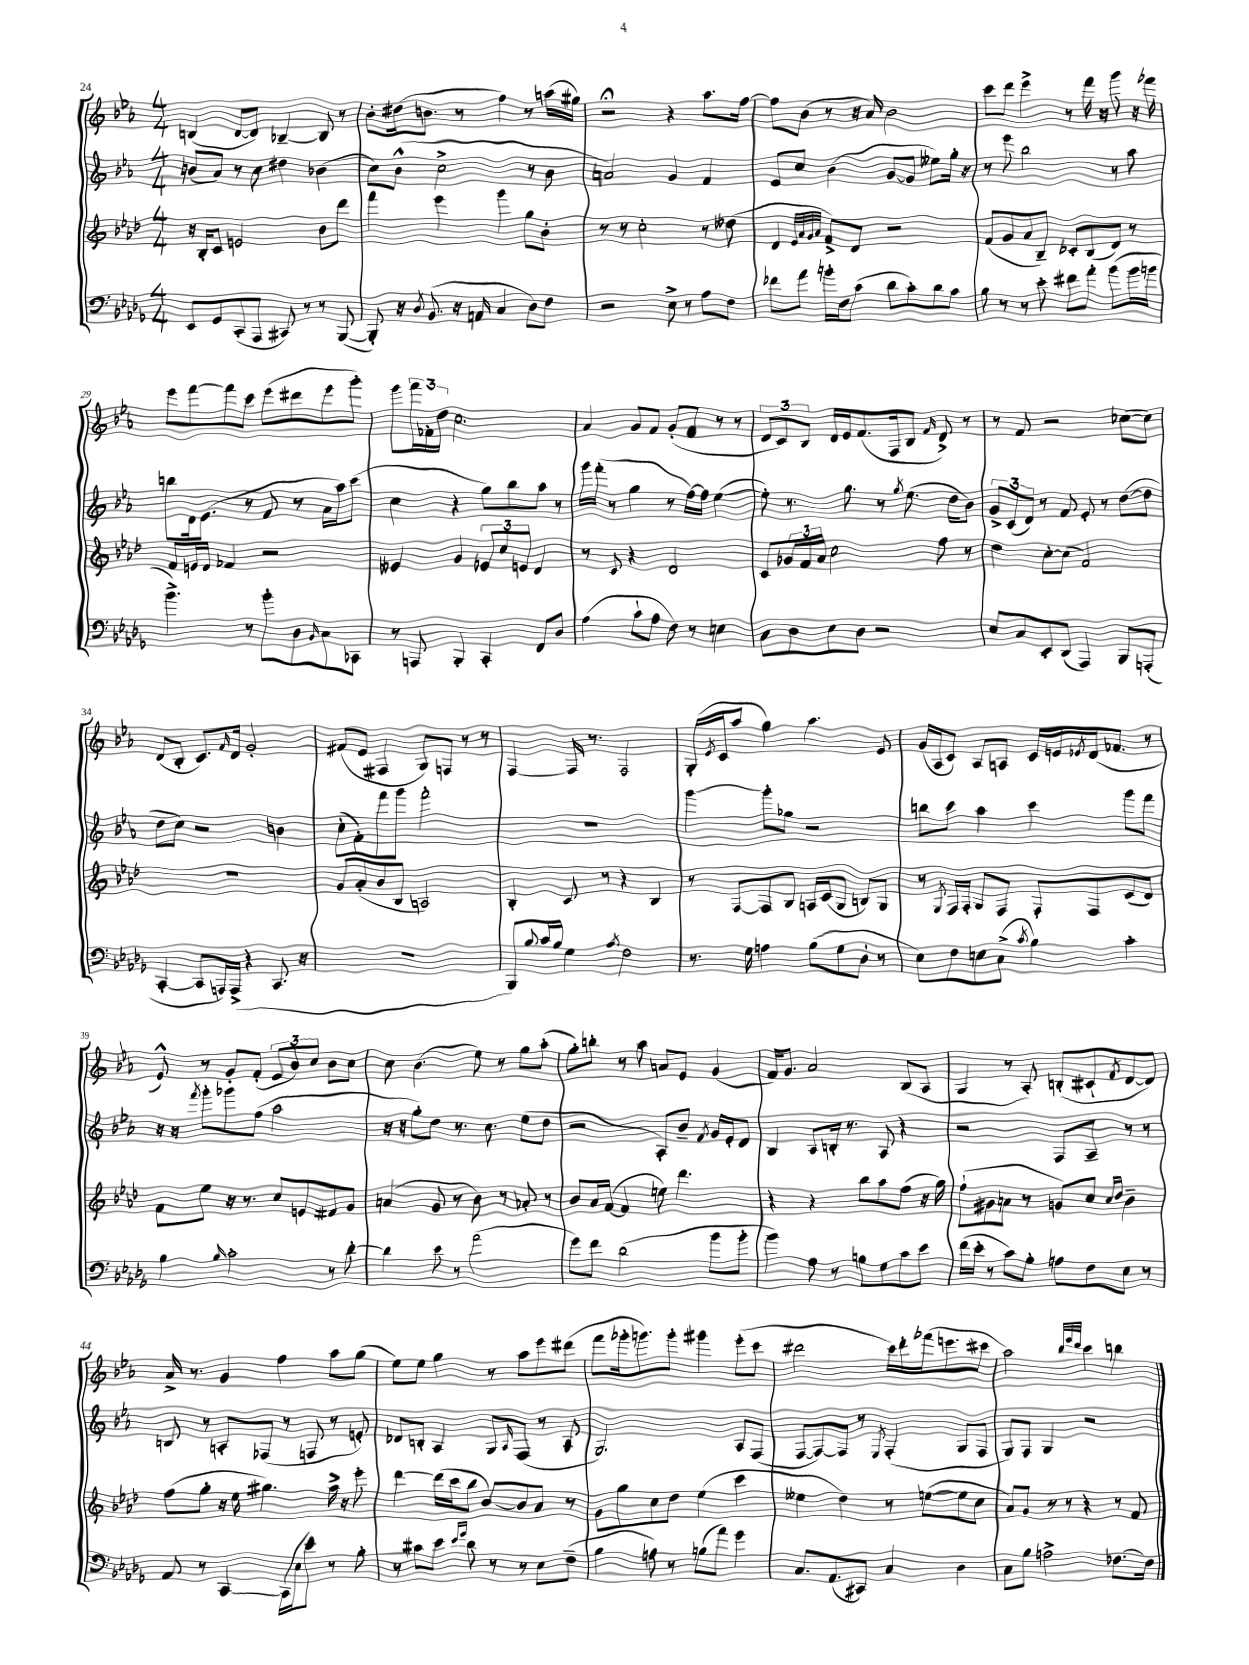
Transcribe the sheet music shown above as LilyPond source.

<<
\new StaffGroup <<
\new Staff = "s0" {
    \clef treble \key ees \major \numericTimeSignature \time 4/4
    b4( d'8~ d'8) bes4~-- bes8 r8 |
    bes'8-. dis''16( b'8. r8 f''4) r8 a''16( gis''16) |
    r2\fermata r4 aes''8. f''16~ |
    f''8 bes'8( r8 r16 aes'16) bes'2 |
    c'''8 d'''8 ees'''4-> r8 f'''16 r16 g'''8 r16 fes'''16 |
    ees'''8 f'''8~ f'''8 c'''8 ees'''8( dis'''8 ees'''8 g'''8-.) |
    g'''8 \tuplet 3/2 { f'''16 fes'16-. d''16 } c''2. |
    aes'4 g'8 f'8 g'8-.( f'8 r8 r8 |
    \tuplet 3/2 { d'8 c'8) bes8 } d'16 ees'16 f'8.( f16 bes8 \grace { f'16 } d'8->) r8 |
    r8 f'8 r2 ces''8~( ces''8) |
    d'8( bes8-. c'8.) \grace { f'16 } d'16 g'2-. |
    fis'8( ees'8 fis4 g8) f8 r8 r8 |
    f4~ f16 r8. f2 |
    g16-.( \acciaccatura { ees'8 } c'16 aes''8 g''4) aes''4. ees'8 |
    g'16( aes16 c'8) aes8 a8 c'16 e'16 \acciaccatura { ees'8 } d'16( fes'8. r8 |
    ees'8-^) r8 g'8-. f'8-.( \tuplet 3/2 { ees'8 bes'8) c''8 } bes'8 c''8 |
    c''8 bes'4.( ees''8) r8 g''8 aes''8-.( |
    g''8-.) b''8-. r8 aes''8 a'8 ees'8 g'4( |
    f'16) g'8. aes'2 bes8( aes8 |
    g4 r8 aes8-.) b8-.( cis'8-! \acciaccatura { f'8 } d'8~ d'8) |
    aes'16-> r8. g'4 f''4 aes''8 g''8( |
    ees''8) ees''8 g''4 r8 aes''8 ees'''8 dis'''8( |
    f'''8 ges'''16-. g'''8.) g'''8-. gis'''4 ees'''8-.( c'''8 |
    dis'''2 c'''16) dis'''16-. fes'''16( e'''8. cis'''8 |
    aes''2) \grace { bes''32 ees'''32 d'''32 } c'''4 b''4 \bar "|." |
}
\new Staff = "s1" {
    \clef treble \key ees \major \numericTimeSignature \time 4/4
    b'8( aes'8) r8 c''8 dis''4 bes'4( |
    c''8) bes'8-^( c''2-> r8 bes'8 |
    a'2) g'4 f'4 |
    ees'8 c''8 bes'4( g'8~ g'8 eeses''8) g''16-. r16 |
    r8 ees'''8 bes''2 r8 aes''8 |
    b''8 d'16 ees'8.( r8 f'8 r8 aes'16 aes''16) c'''8( |
    c''4 r4 g''8) bes''8 aes''8 r8 |
    g'''16 f'''16-.( r8 g''4 r8 f''16~) f''16 ees''4~( |
    ees''8-.) r8. g''8. r8 \acciaccatura { g''8 } ees''8.( d''16 bes'8) |
    \tuplet 3/2 { g'8-> c'8( d'8) } r8 f'8 ees'8-. r8 d''8~( d''8 |
    d''8 c''8) r2 b'4 |
    c''8-.( f'8-.) f'''8 g'''8 f'''2-. |
    R1 |
    g'''4~ g'''8-. ges''8 r2 |
    b''8 c'''8 aes''4 c'''4 g'''8 f'''8 |
    r16 r16 \acciaccatura { f'''8 } g'''8-. ges'''8 f''8( aes''2 |
    r16 r16 g''8-.) d''8 r8. c''8. ees''8( d''8 |
    r2 aes8-.) bes'8-- \acciaccatura { f'8 } g'16 ees'16-. d'8 |
    bes4 aes8 b16-. r8. aes8 r4 |
    r2 f8 aes8-- r8 r8 |
    b8 r8 a8-. fes8( r8 f8 r8 e'8-.) |
    des'8 b8-. aes4 g8 \grace { aes16 } f8( r8 aes8 |
    g2.) aes8 f8( |
    f8~ f8~) f8 r8 \acciaccatura { ees8 } f4-.( g8 f8 |
    g8) f8 g4 r2 \bar "|." |
}
\new Staff = "s2" {
    \clef treble \key aes \major \numericTimeSignature \time 4/4
    r16 bes16-. c'8 e'2 bes'8 des'''8 |
    f'''4 ees'''4 g'''4 g''8 bes'8-. |
    r8 r8 c''2-. r8 deses''8( |
    des'4 \grace { ees'32 aes'32 g'32 aes'32 } f'8->) des'8 r2 |
    f'8( g'8 aes'8 bes8--) ces'8-. bes8( des'8) r8 |
    f'8 e'16 des'16 fes'4 r2 |
    eeses'4 g'4 \tuplet 3/2 { ees'8 c''8 e'8 } des'4 |
    r8 c'8 r4 des'2 |
    c'8 \tuplet 3/2 { ges'16 f'16 aes'16 } c''2 f''8 r8 |
    des''4 c''8~-. c''8( f'2) |
    R1 |
    g'8 aes'8-.( bes'8 bes8 a2) |
    bes4-. c'8 r8 r4 bes4 |
    r8 f8~ f8 bes8 a16 c'16( g8 b8) g8 |
    r8 \acciaccatura { g8 } f16 f16-. g8 f8 f8-. f8 c'8( des'8) |
    f'8 ees''8 r16 r8. c''8 e'8 fis'8 g'8 |
    a'4( g'8 r8 bes'8) r8 aes'8-. r8 |
    bes'8 aes'16 f'16~( f'4 e''8) des'''4. |
    r4 r4 bes''8 aes''8 f''8( r16 g''16) |
    f''8-!( gis'8 a'8 r8 g'8) c''8 \grace { c''16 des''16 } bes'4-- |
    f''8( g''8-. r16 ees''16 gis''4.) aes''16-> r16 ees'''8-. |
    des'''4~ des'''16( c'''16 bes''8 bes'8~) bes'8 aes'8 r8 |
    g'8 g''8 c''8 des''8 ees''4( c'''4 |
    eeses''4 des''4) r8 e''8~( e''8 c''8 |
    aes'8) g'8 r8 r8 r4 r8 f'8 \bar "|." |
}
\new Staff = "s3" {
    \clef bass \key des \major \numericTimeSignature \time 4/4
    ees,8 ges,8 c,8-.( aes,,8 cis,8) r8 r8 bes,,8~( |
    bes,,8-.) r16 \acciaccatura { des8 } bes,8.( r16 a,16 c4 des8) f8 |
    r2 ees8-> r8 aes8 f8 |
    fes'8 aes'8 b'16-. f16 c'8( des'8 c'8-.) des'8 c'8 |
    bes8 r8 r8 ees'8-. fis'8 aes'8-. bes'8( bes'16 b'16 |
    bes'4.->) r8 bes'8-. des8 \grace { bes,16 } c8 ces,8 |
    r8 a,,8 bes,,4-. c,4-. f,8 des8 |
    aes4( c'8-! aes8 f8) r8 e4 |
    c8 des8 ees8 des8 r2 |
    ees8 c8 ees,8-. des,8( aes,,4) bes,,8 a,,8-.( |
    c,4~-. c,8 a,,16) a,,16->( r4 c,8. r16 |
    R1 |
    bes,,8) \appoggiatura { bes8 } c'16 bes16 ges4 \acciaccatura { aes8 } f2 |
    r8. ges16 a4 bes8( ges8 des8-. r8 |
    ees8) f8 e8 c8->( \acciaccatura { c'8 } bes4) c'4-. |
    bes4 \grace { bes16 } c'2-. r8 des'8~-. |
    des'4 ees'8 r8 aes'2( |
    ges'8) f'8 des'2( bes'8 bes'8-. |
    bes'4) aes8 r8 b8 ges8 c'8 ees'8 |
    f'16( ees'16-. r8 c'8) bes8-. a8 f8 ees8 r8 |
    aes,8 r8 c,4~ c,16( ees16 ees'8) r8 bes8-. |
    r8 cis'8 ees'8 \grace { ees'16 ges'16 } des'8 r8 r8 ees8 f8--( |
    bes4 a8) r8 b8( aes'8) ges'4 |
    c8. aes,8.( cis,8) c4 des4 |
    c8 bes8 a2-> fes8.~ fes16 \bar "|." |
}
>>
>>
\layout { \context { \Score currentBarNumber = #24 } }
